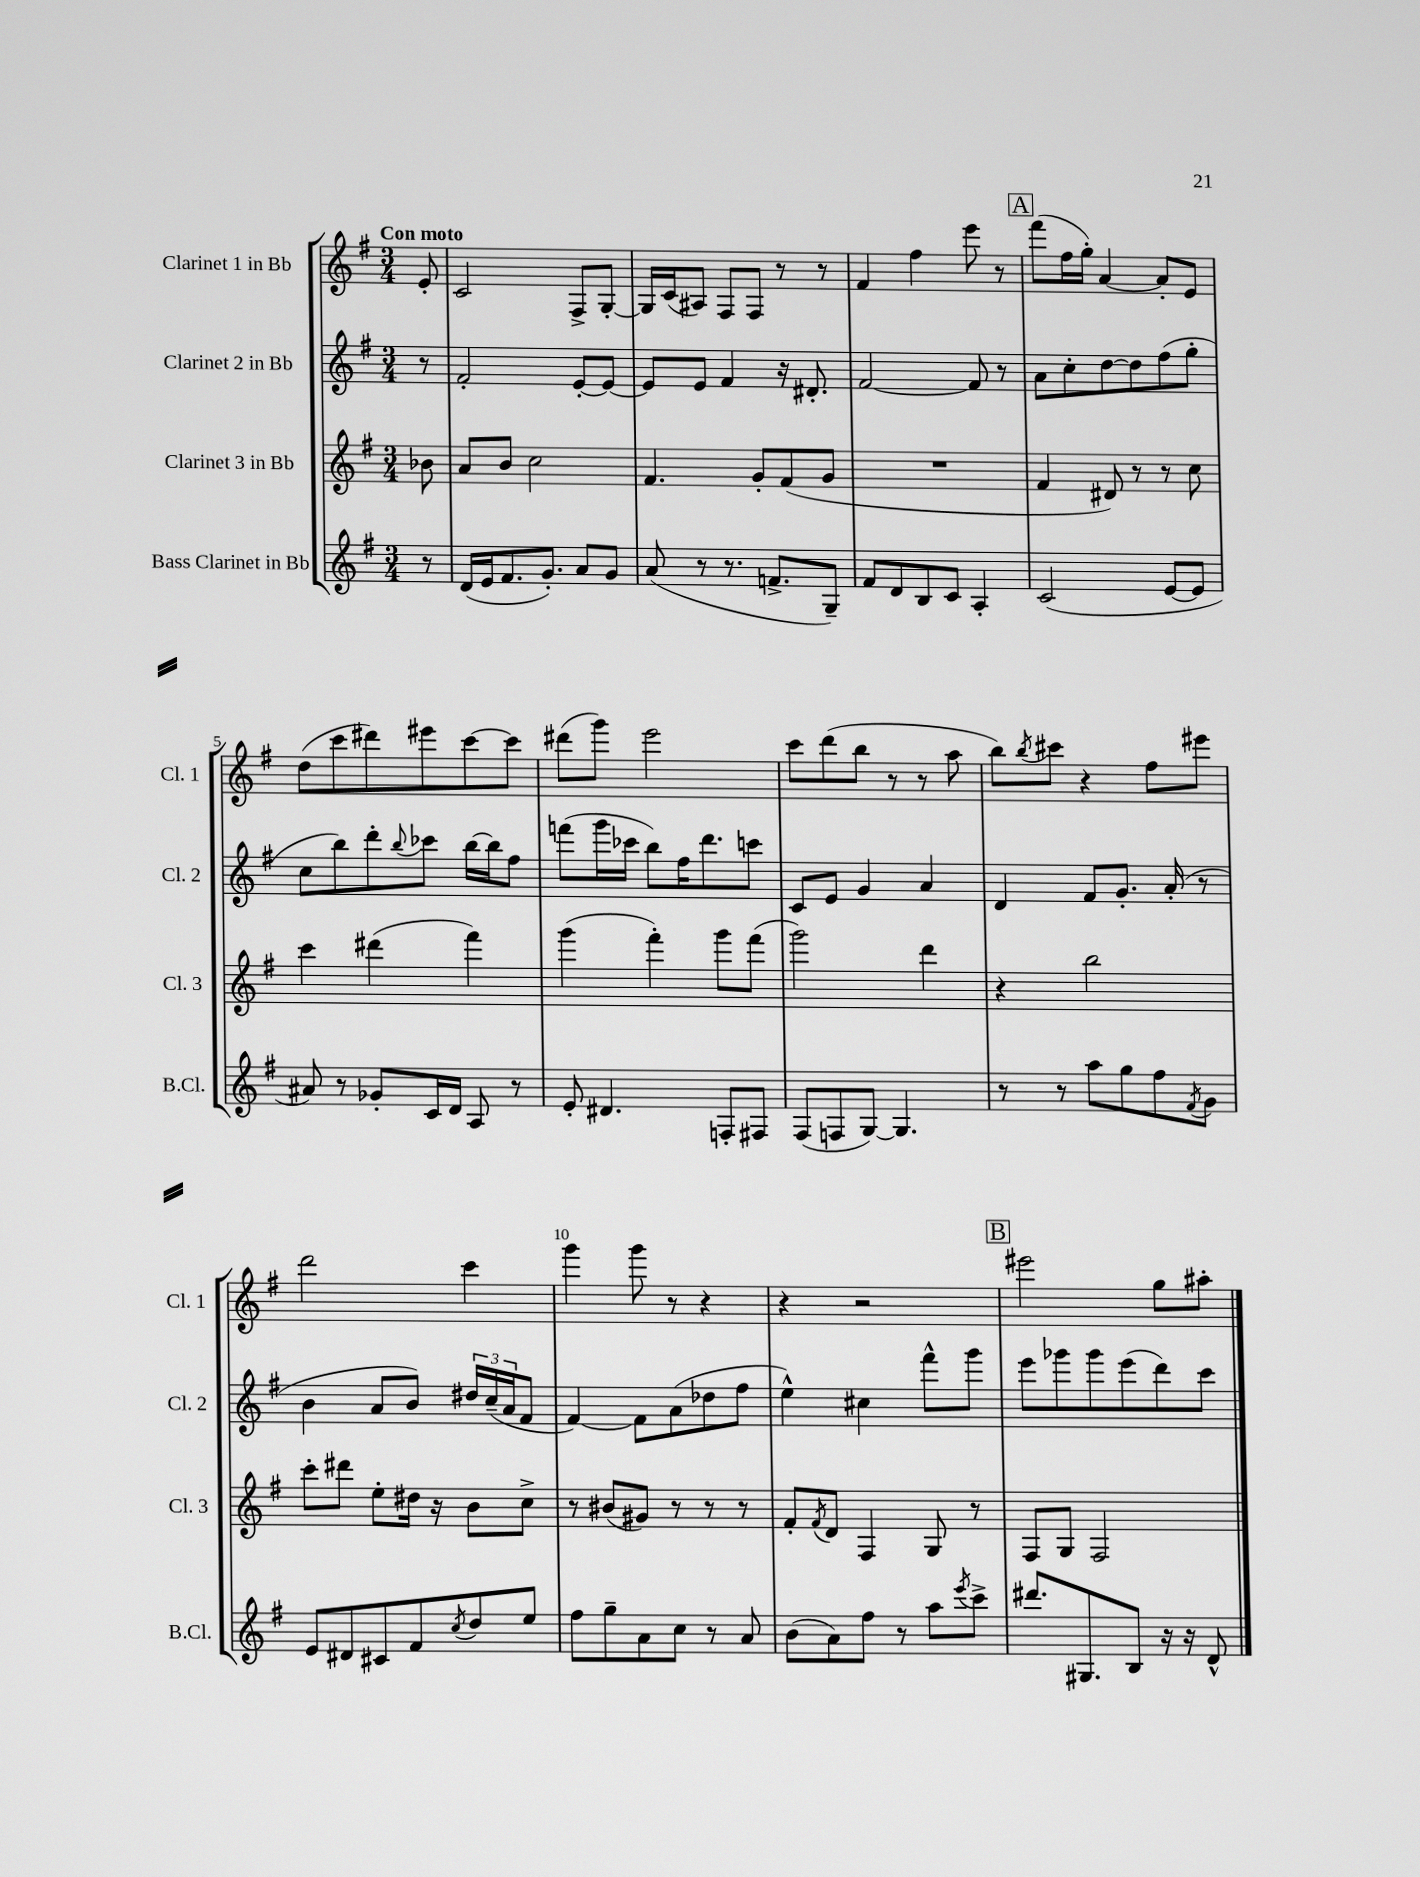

**kern	**kern	**kern	**kern
*staff4	*staff3	*staff2	*staff1
*clefG2	*clefG2	*clefG2	*clefG2
*k[f#]	*k[f#]	*k[f#]	*k[f#]
*M3/4	*M3/4	*M3/4	*M3/4
8r	8b-	8r	8e'
=	=	=	=
(16d	8a	2f#'	2c
16e	.	.	.
8.f#	8b	.	.
.	2cc	.	.
8.g')	.	.	.
8a	.	[8e'	8F#^
8g	.	8e_	[8G'
=	=	=	=
(8a	4.f#	8e]	16G]
.	.	.	(16c
8r	.	8e	8A#)
8.r	.	4f#	8F#
.	8g'	.	8F#
8.f^	.	.	.
.	(8f#	16r	8r
.	.	8.d#'	.
8G~)	8g	.	8r
=	=	=	=
8f#	2.r	[2f#	4f#
8d	.	.	.
8B	.	.	4ff#
8c	.	.	.
4A'	.	8f#]	8eee
.	.	8r	8r
=	=	=	=
(2c	4f#	8a	(8fff#
.	.	8cc'	16ff#
.	.	.	16gg')
.	8d#)	[8dd	[4a
.	8r	8dd]	.
[8e	8r	(8ff#	8a']
8e]	8cc	8gg'	8e
=	=	=	=
8a#)	4ccc	8cc	(8dd
8r	.	8bb)	8ccc
8g-'	(4ddd#	8ddd'	8ddd#)
.	.	8qqbb	.
16c	.	8ccc-	8eee#
16d	.	.	.
8A	4fff#)	[16bb	[8ccc
.	.	16bb]	.
8r	.	8ff#	8ccc]
=	=	=	=
8e'	(4ggg	(8fff	(8ddd#
4.d#	.	16ggg	8ggg)
.	.	16ccc-	.
.	4fff#')	8bb)	2eee
.	.	16ff#	.
.	.	8.ddd	.
8F'	8ggg	.	.
8F#	(8fff#	8ccc	.
=	=	=	=
(8F#	2ggg)	8c	8ccc
8F	.	8e	(8ddd
[8G)	.	4g	8bb
4.G]	.	.	8r
.	4ddd	4a	8r
.	.	.	8aa
=	=	=	=
8r	4r	4d	8bb)
.	.	.	8qbb
8r	.	.	8ccc#
8aa	2bb	8f#	4r
8gg	.	8.g'	.
8ff#	.	.	8ff#
.	.	(16a'	.
8qf#	.	.	.
8g	.	8r	8eee#
=	=	=	=
8e	8ccc'	4b	2ddd
8d#	8ddd#	.	.
8c#	8ee'	8a	.
8f#	16dd#	8b)	.
.	16r	.	.
8qcc	.	.	.
8dd	8b	24dd#	4ccc
.	.	(24cc~	.
.	.	24a	.
8ee	8cc^	8f#	.
=	=	=	=
8ff#	8r	[4f#)	4ggg
8gg~	(8b#	.	.
8a	8g#)	8f#]	8ggg
8cc	8r	(8a	8r
8r	8r	8dd-	4r
8a	8r	8ff#	.
=	=	=	=
(8b	8f#'	4ee^^)	4r
.	8qf#	.	.
8a)	8d	.	.
8ff#	4F#	4cc#	2r
8r	.	.	.
8aa	8G	8fff#^^	.
8qeee	.	.	.
8ccc^	8r	8ggg	.
=	=	=	=
8.ddd#	8F#	8eee	2eee#
.	8G	8ggg-	.
8.G#	.	.	.
.	2F#	8ggg-	.
8B	.	(8eee	.
16r	.	8ddd)	8gg
16r	.	.	.
8d^^	.	8ccc	8aa#'
==	==	==	==
*-	*-	*-	*-
